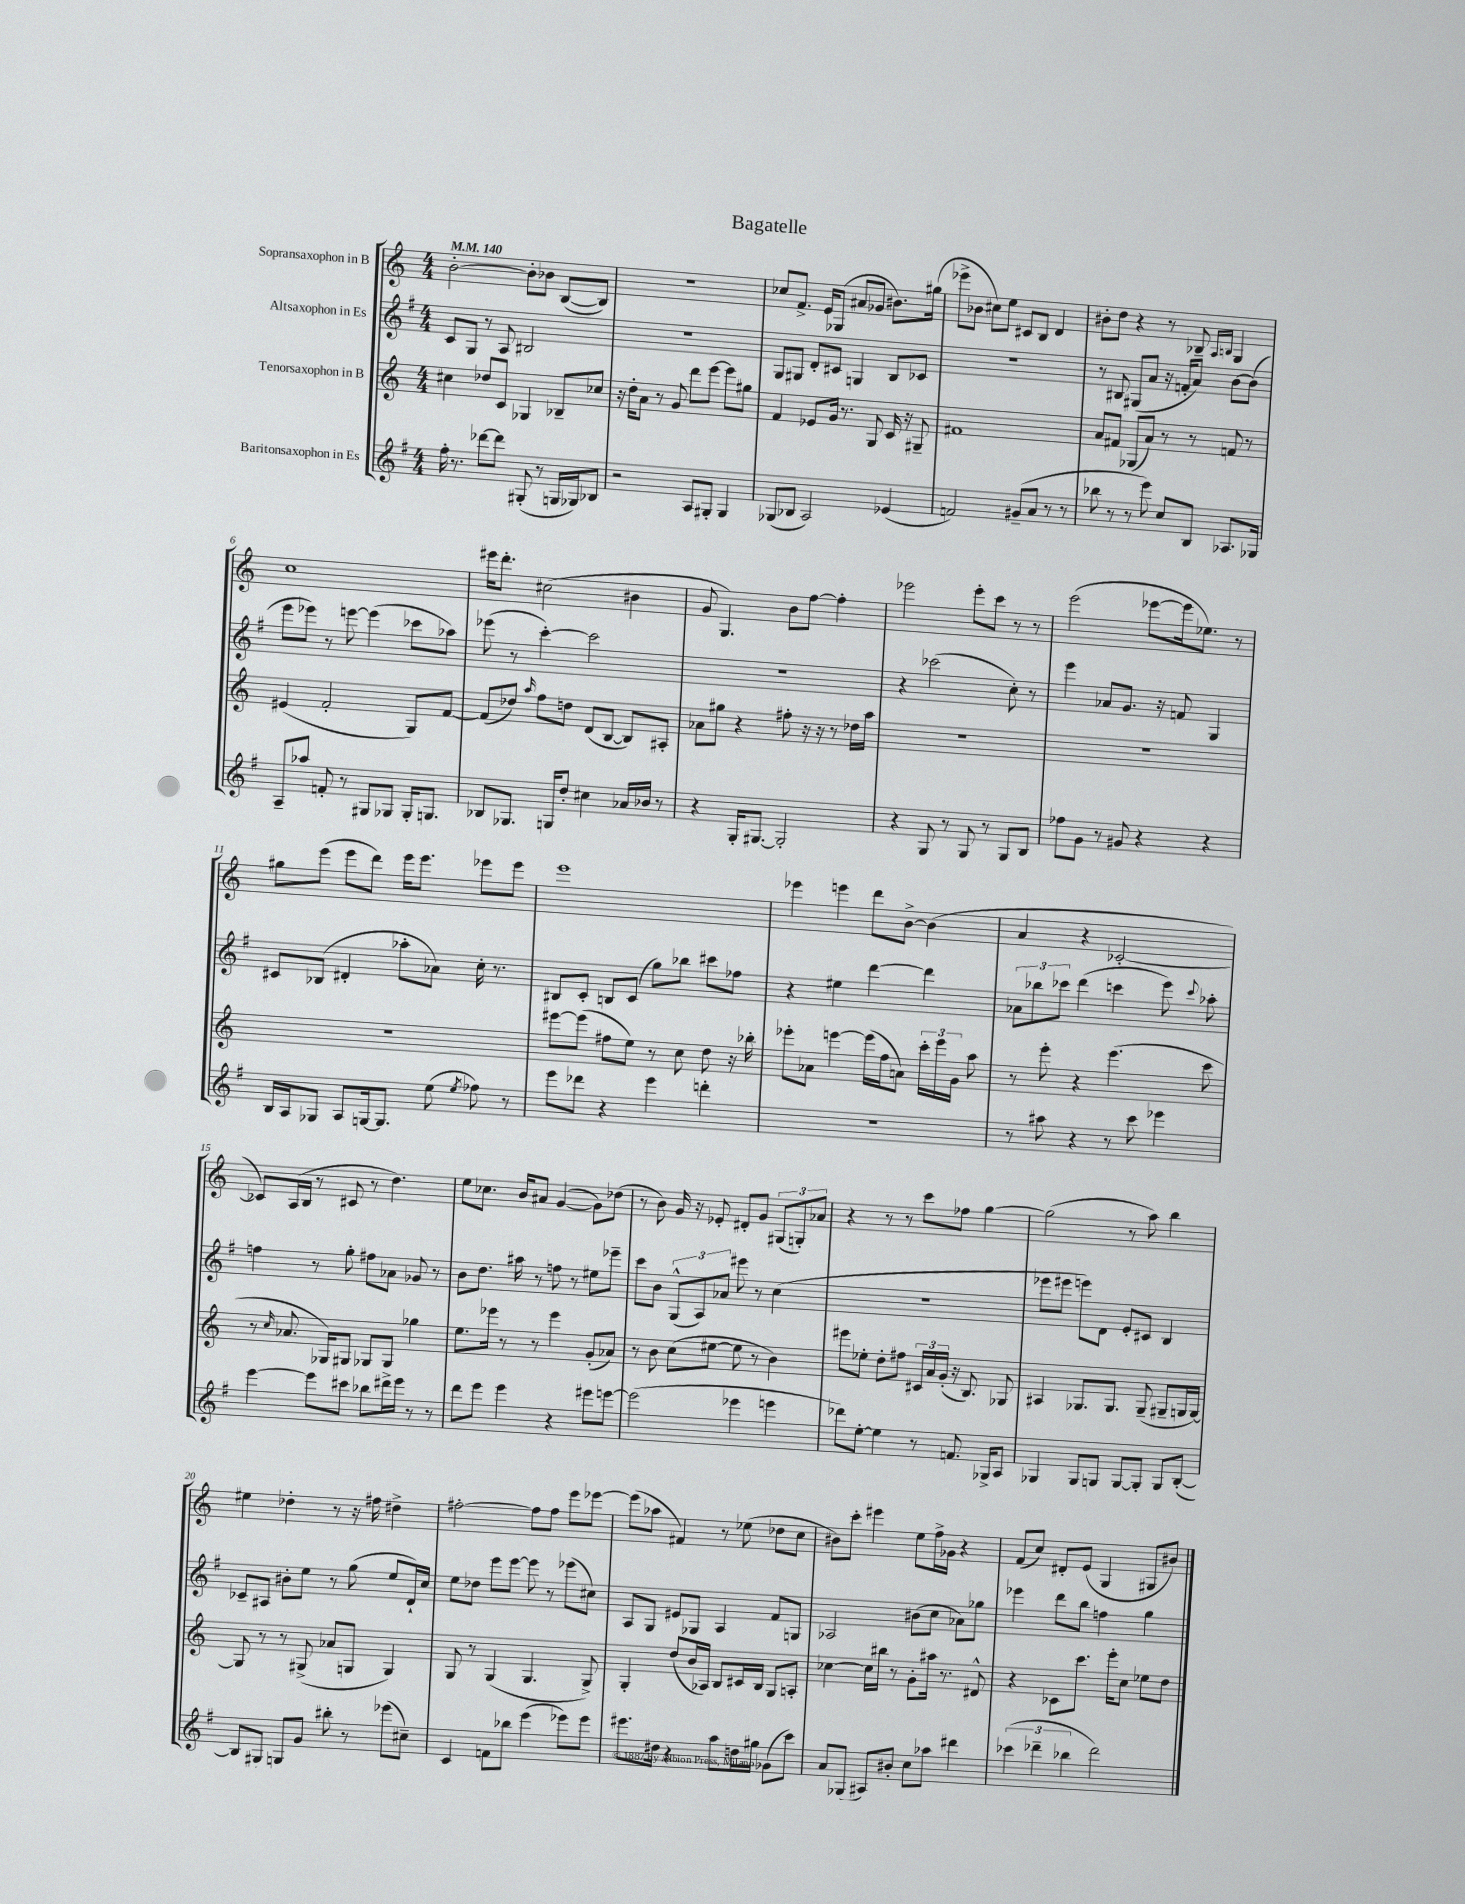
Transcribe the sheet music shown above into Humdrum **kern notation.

**kern	**kern	**kern	**kern
*staff4	*staff3	*staff2	*staff1
*clefG2	*clefG2	*clefG2	*clefG2
*k[f#]	*k[]	*k[f#]	*k[]
*M4/4	*M4/4	*M4/4	*M4/4
*MM140	*MM140	*MM140	*MM140
16ff#'	4cc#	8c	[2b'
8.r	.	.	.
.	.	8G	.
[8ddd-	8dd-	8r	.
8ddd-]	8c	8A	.
(8G#'	4G-	2B#	8b']
8r	.	.	8b-
16G	8B-~	.	([8B
16G-)	.	.	.
8B-	8cc-	.	8B])
=	=	=	=
2r	16r	1r	1r
.	16dd'	.	.
.	8a	.	.
.	8r	.	.
.	8g	.	.
8A	8ddd	.	.
8G#'	[8eee	.	.
4G#	8eee]	.	.
.	8gg#	.	.
=	=	=	=
(8G-	4f	8G	8cc-
8B-	.	8G#	8.f^
2A)	8e-	8d'	.
.	.	.	16e
.	16g	8c#	(8G-
.	8.r	.	.
.	.	4G	8a#
.	8G	.	8g-
(4e-	16c	8B	8.b#)
.	16r	.	.
.	8G#~	8c-	.
.	.	.	(16gg#
=	=	=	=
2f)	1f#	1r	8eee-^
.	.	.	8b-
.	.	.	8cc#)
.	.	.	8ee
(8g#~	.	.	8c#
8a	.	.	8B
8r	.	.	4d
8r	.	.	.
=	=	=	=
8bb-	8a	8r	8b#'
8r	8f#	8B#	8dd
8r	(8G-	(8G#	4r
8eee)	8a)	8a	.
8cc	8r	16r	8r
.	.	16f'	.
8B	8r	8a)	8B-~
.	.	.	16qqA
.	.	.	16qqB
8.A-	8f	[8b	4G
.	8r	(8b]	.
16G-	.	.	.
=	=	=	=
8A~	(4e#	8eee	1cc
8aa-	.	8eee-)	.
8f'	2f'	8r	.
8r	.	[8eee	.
8G#	.	(4eee]	.
8G-	.	.	.
16G-'	8G)	8ccc-	.
8.G	.	.	.
.	[8f	8aa-)	.
=	=	=	=
8B-	(8f]	(8eee-	16eee#
.	.	.	8.ddd'
8.G-	8dd-)	8r	.
.	16qqaa	.	.
.	8ff	[4ccc')	(2cc#
16G	.	.	.
8dd'	8dd	.	.
4cc#	(8d	2ccc]	.
.	[8B	.	.
16a-	8B])	.	4b#
16b-	.	.	.
8r	8A#'	.	.
=	=	=	=
4r	8a-	1r	8g
.	8gg#	.	4.G)
16G'	4r	.	.
[8.G#	.	.	.
2G#']	8ff#'	.	8b
.	16r	.	[8ff
.	16r	.	.
.	8r	.	4ff']
.	16dd-	.	.
.	16aa	.	.
=	=	=	=
4r	1r	4r	2eee-
8G	.	(2ccc-	.
8r	.	.	.
8G	.	.	8eee-'
8r	.	.	8ccc
8G	.	8cc')	8r
8B	.	8r	8r
=	=	=	=
8ff-	1r	4eee	(2eee
8g	.	.	.
8r	.	8a-	.
8g#	.	8.g	.
4r	.	.	[8eee-
.	.	16r	.
.	.	8f	16eee-]
.	.	.	8.ee-)
4r	.	4G	.
.	.	.	8r
=	=	=	=
16B	1r	8c#	8gg#
16A	.	.	.
8G-	.	(8B-	(8eee
8A	.	4d#'	8eee
[16G	.	.	8ddd)
8.G]	.	.	.
.	.	8aa-'	16eee
.	.	.	8.eee
(8ee	.	8a-)	.
8qee	.	.	.
8ff-)	.	16cc'	8eee-
.	.	8.r	.
8r	.	.	8eee-
=	=	=	=
8eee	[8eee#	8B#	1eee
8ddd-	(8eee#]	8c'	.
4r	8ff#	8B	.
.	8ee)	(8c	.
4eee	8r	8gg)	.
.	8cc	8bb-	.
4ddd'	8dd	8ccc#	.
.	16r	8ff-	.
.	16bb-'	.	.
=	=	=	=
1r	8eee-'	4r	4eee-
.	8a-	.	.
.	[4eee	4ee#	4eee
.	(16eee]	[4ddd	8ddd
.	16ff	.	.
.	8a)	.	[8b^
.	24ccc'	4ddd]	(4b]
.	24eee	.	.
.	24g	.	.
.	8aa	.	.
=	=	=	=
8r	8r	12a-	4a
.	.	12bb-	.
8aa#	8eee'	.	.
.	.	12ccc-	.
4r	4r	(4ddd	4r
8r	(4.eee	4ccc	[2c-'
8ccc	.	.	.
4eee-	.	8eee)	.
.	.	8qqccc	.
.	8ccc	8aa-'	.
=	=	=	=
[4eee	8r	4ff	8c-])
.	16qqcc	.	.
.	8.a-	.	(16A
.	.	.	16B
8eee]	.	8r	8r
.	16G-)	.	.
8ccc#	8G#	8gg'	8c#
8bb-	8G-	8ff#	8r
16ddd#^	8G-	8a-	4.dd)
16eee	.	.	.
8r	4gg-	8g-	.
8r	.	8r	.
=	=	=	=
8ddd	8.ee	8b	8ee
8eee	.	8.dd	8.cc-
.	16eee-	.	.
4eee	8r	.	.
.	.	16aa#	16b
.	8r	8r	8a#
4r	4eee-	8ff	([4g
.	.	8r	.
8eee#	(8g'	8ee#	8g])
[8eee	8a-)	8eee-~	(8dd-
=	=	=	=
(2eee]	8r	8ccc	8r
.	8b	8b	8b)
.	(8cc	(12G^^	16g
.	.	.	16r
.	.	12A)	.
.	[8ee#	.	8e-'
.	.	12a-	.
4eee-	8ee#]	8eee#	8d#'
.	8r	8r	8g
4eee	4b)	(4cc	(12G#
.	.	.	12G')
.	.	.	12a-
=	=	=	=
8ddd-)	8eee#	1r	4r
[8ee'	8ee-'	.	.
4ee]	8dd'	.	8r
.	8ff#	.	8r
8r	24c#	.	8ccc
.	24a	.	.
.	(24g'	.	.
8.f	16r	.	8ff-
.	8.B)	.	.
.	.	.	[4gg
16G-^	.	.	.
8A	8G-	.	.
=	=	=	=
4G-	4A#	8eee-	(2gg]
.	.	8eee#	.
8G-	8.G-	8eee)	.
8G	.	8d	.
.	8.G-	.	.
[8G	.	8e'	8r
8G']	(8G-~	8c#	8aa)
8G	8G#~	4B	4bb
([8B'	16G	.	.
.	[16G)	.	.
=	=	=	=
8B]	8G]	8c-~	4ee#
8G#)	8r	8A#	.
8G	8r	8b#'	4dd-'
8g	(8G#^	8ee	.
8bb#'	8a-	8r	8r
8r	8G	(8gg	16r
.	.	.	16ff#
(8eee-	4G)	8ee	4dd#^
8cc#~)	.	16d`)	.
.	.	16cc	.
=	=	=	=
4c	8G	8ee	[2ff#'
.	8r	8dd-	.
8f	(4G	8eee	.
8bb-	.	[8eee	.
(4eee	4.G	8eee]	8ff#]
.	.	8r	8ff#
8eee-)	.	(8eee-	8eee
8eee-	8G^)	8cc#)	[8eee-
=	=	=	=
8.eee#	4G'	8A	(8eee-]
.	.	8G	8aa-
16dd#	.	.	.
4r	(8dd	8e#	4f#)
.	16b	8G-	.
.	16A-)	.	.
8aa	8B	4A	8r
16dd	16c#	.	(8ee-
16gg#	16B	.	.
(8g-	8G	8f#	8dd-
8ccc)	8A'	8G	8cc
=	=	=	=
8a	[4cc-	2A-	8b#)
(8G-	.	.	8ccc'
8A#)	16cc-]	.	4eee#
.	16bb#	.	.
8b#'	8r	.	.
8cc	8g'	(8b#	8ee
8aa-	16aa#	8cc	16ff^
.	8.r	.	16g-
4ddd#	.	8a-)	4r
.	8d#^^	8gg-	.
=	=	=	=
(6ccc-	4r	4eee-	(8f
.	.	.	8cc)
6ddd-~	.	.	.
.	8c-	8ddd	8d#'
6bb-	.	.	.
.	8.ccc	8bb	(8e
2ddd-)	.	4ff	4G
.	16eee'	.	.
.	8cc	.	.
.	8ee-	4gg	8G#
.	8dd	.	8b#)
==	==	==	==
*-	*-	*-	*-
